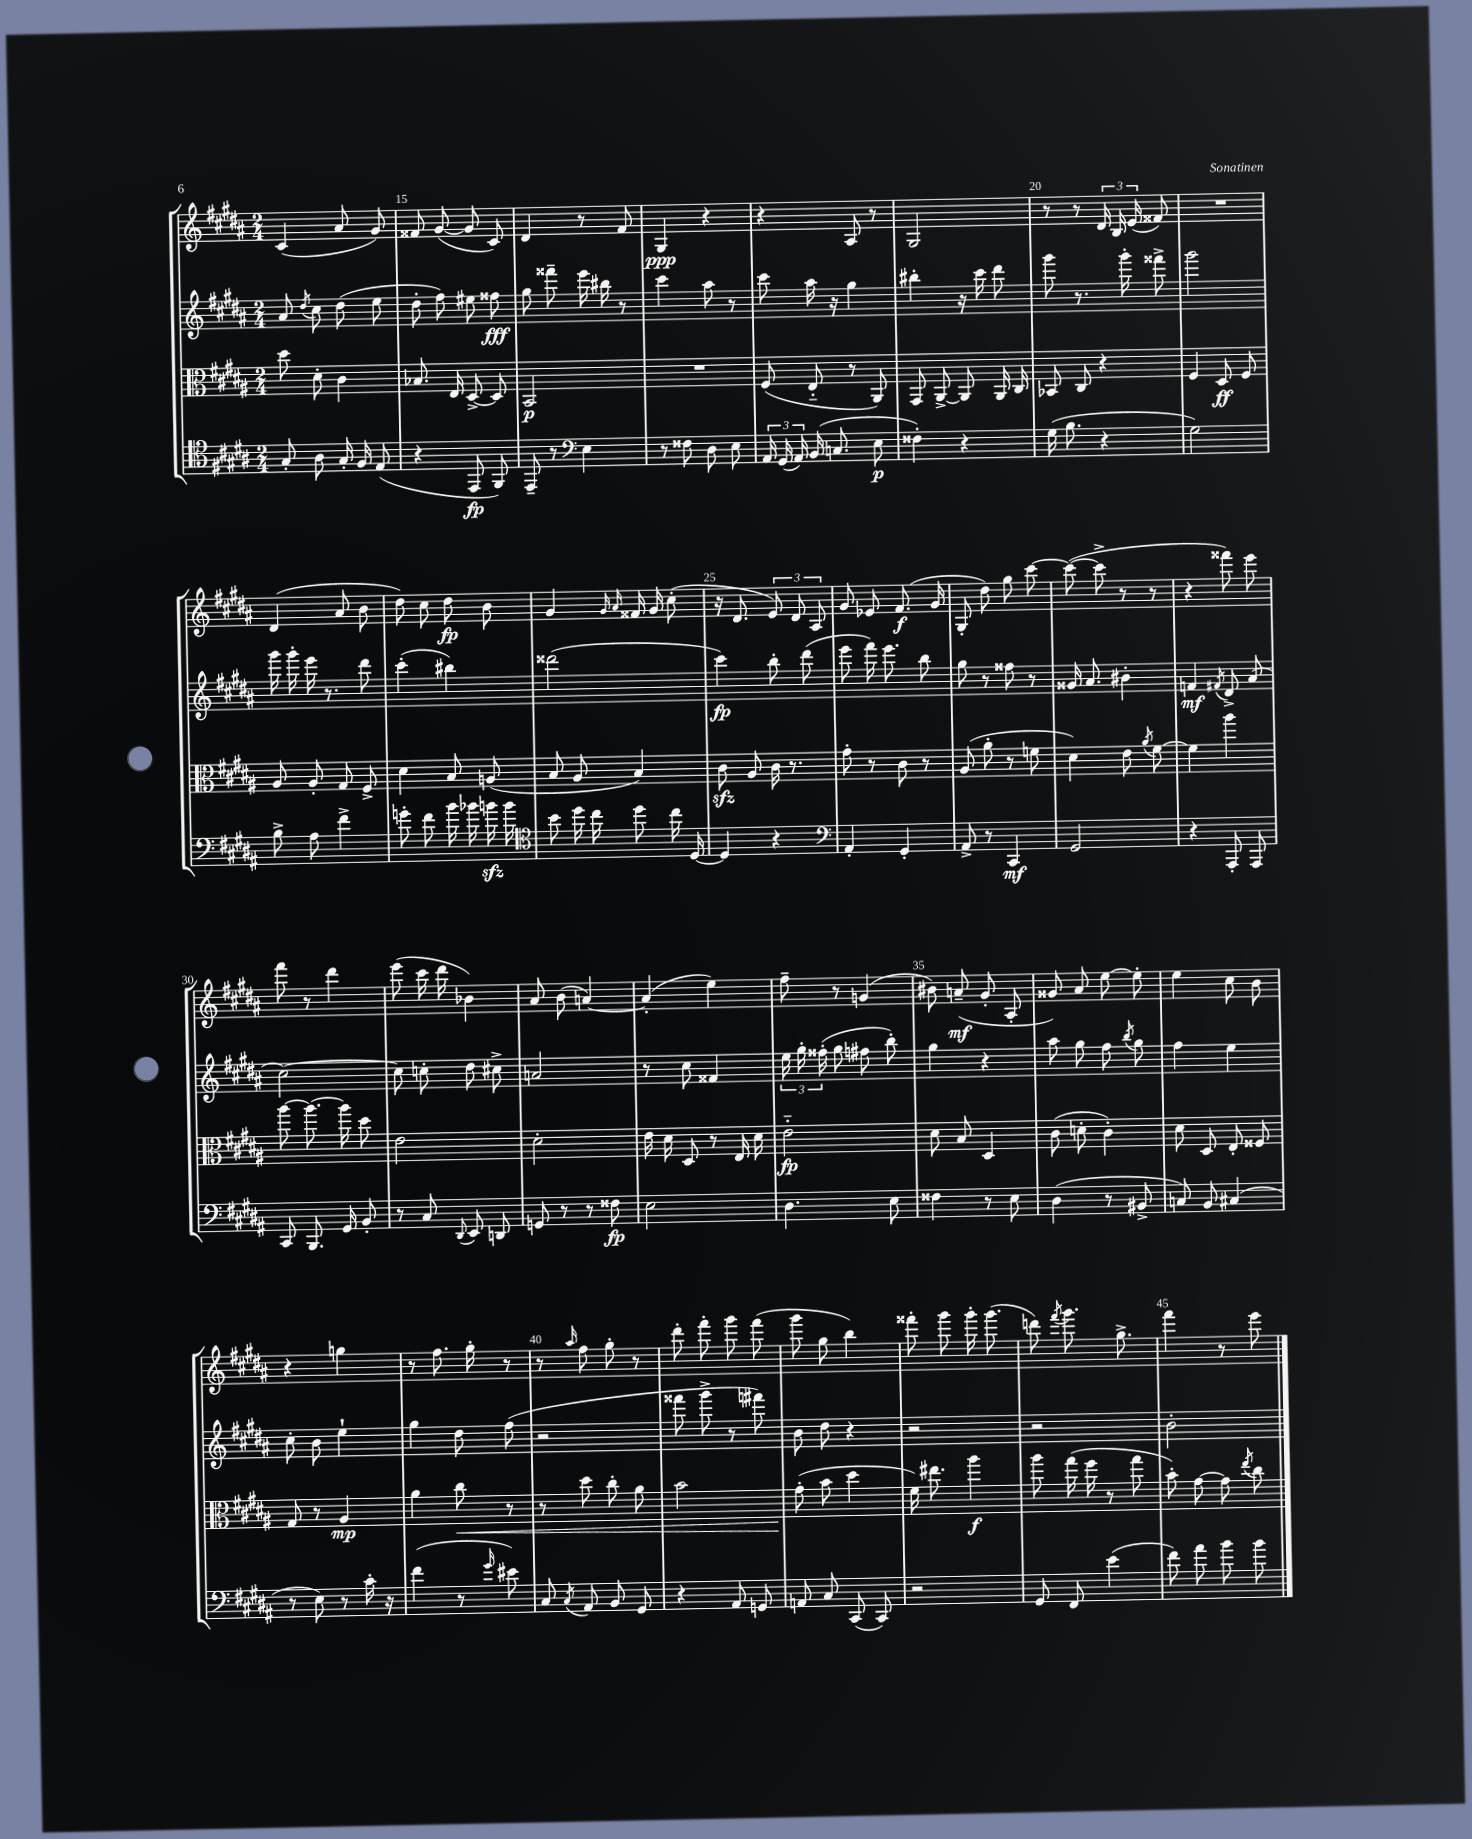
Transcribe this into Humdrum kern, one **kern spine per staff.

**kern	**kern	**kern	**kern
*staff4	*staff3	*staff2	*staff1
*clefC4	*clefC3	*clefG2	*clefG2
*k[f#c#g#d#a#]	*k[f#c#g#d#a#]	*k[f#c#g#d#a#]	*k[f#c#g#d#a#]
*M2/4	*M2/4	*M2/4	*M2/4
8G#'	8dd#	8a#	(4c#
.	.	8qdd#	.
8A#	8d#'	8cc#	.
16G#'	4c#	(8dd#	8a#
16F#	.	.	.
(8E	.	8ee	8g#)
=	=	=	=
4r	8.B-	8dd#'	8f##
.	.	8ff#)	([8g#
.	16E	.	.
8EE	[8D#^	8ee#	8g#]
8FF#)	8D#]	8ff##	8c#)
=	=	=	=
8EE~	2BB	8gg#	4d#
8r	.	8fff##~	.
*clefF4	*	*	*
4E	.	16eee	8r
.	.	16bb#	.
.	.	8r	8f#
=	=	=	=
8r	2r	4ccc#	4G#
8F##	.	.	.
8D#	.	8aa#	4r
8E	.	8r	.
=	=	=	=
24AA#	(8F#	8ccc#	4r
(24GG#	.	.	.
24AA#)	.	.	.
(16BB	8E'~	16aa#	.
8.C	.	16r	.
.	8r	4gg#	8A#
8E	8AA#)	.	8r
=	=	=	=
4F##')	8GG#	4bb#'	2G#
.	[8AA#^	.	.
4r	8AA#]	16r	.
.	.	16ccc#	.
.	16AA#	8ddd#	.
.	16C#	.	.
=	=	=	=
(16G#	8BB-	8ggg#	8r
8.B	.	.	.
.	8C#	8.r	8r
4r	4r	.	24d#
.	.	.	24B
.	.	16ggg#'	.
.	.	.	(24e
.	.	8fff##^	8f##)
=	=	=	=
2G#)	4F#	2ggg#	2r
.	8D#	.	.
.	8F#	.	.
=	=	=	=
8B^	8A#	16ggg#	(4d#
.	.	16ggg#'	.
8A#	8A#'	16eee	.
.	.	8.r	.
4f#^	8G#	.	8a#
.	8F#^	8ddd#	8b
=	=	=	=
8g'	4d#	(4ccc#'	8dd#)
8f#	.	.	8cc#
16b	8B	4bb#)	8dd#
16b-	.	.	.
16b	(8A	.	8b
16b	.	.	.
=	=	=	=
*clefC4	*	*	*
8b	8B	(2ddd##	4g#
16dd#	8A#	.	.
16cc#	.	.	.
.	.	.	16qqg#
.	.	.	16qqa#
8dd#	4B)	.	16f##
.	.	.	16g#
16cc#	.	.	(8cc#'
[16D#	.	.	.
=	=	=	=
4D#]	8c#	4ccc#)	16r
.	.	.	8.d#
.	8A#	.	.
4r	16c#	8bb'	12e)
.	8.r	.	.
.	.	.	12d#
.	.	(8ddd#	.
.	.	.	12A#
=	=	=	=
*clefF4	*	*	*
4AA#'	8g#'	8eee	8g#
.	8r	16fff#)	8e-
.	.	8.eee	.
4GG#'	8c#	.	(8.f#
.	8r	8bb	.
.	.	.	16g#
=	=	=	=
8AA#^	(8A#	8gg#	8G#'
8r	8a#'	8r	8dd#)
4CC#	8r	8ff##	8gg#
.	8f	8r	[8ccc#
=	=	=	=
2GG#	4d#)	16g##	(8ccc#_
.	.	8.a#	.
.	.	.	8ccc#^]
.	8e	4b#'	8r
.	8qa#	.	.
.	[8f#	.	8r
=	=	=	=
4r	4f#]	4f	4r
.	.	8qf#	.
8AAA#'	4aa#	8d#^	8fff##)
8AAA#	.	(8a#	8eee
=	=	=	=
8CC#	[8aa#	[2cc#)	8fff#
8.BBB	8.aa#_	.	8r
.	.	.	4ddd#
16GG#	16aa#]	.	.
8BB'	8dd#	.	.
=	=	=	=
8r	2e	8cc#]	(8eee
8C#	.	8cc'	16ccc#
.	.	.	16ddd#
8qqDD#	.	.	.
8EE	.	8dd#	4b-)
8DD	.	8cc#^	.
=	=	=	=
8GG	2d#'	2a	8a#
8r	.	.	(8b
8r	.	.	[4a)
8F##	.	.	.
=	=	=	=
2E	16e	8r	(4a']
.	16d#	.	.
.	8D#	8cc#	.
.	8r	4f##	4ee)
.	16E	.	.
.	16d#	.	.
=	=	=	=
4.D#	2e'~	24ee	8ff#~
.	.	24gg#'	.
.	.	(24ff##'	.
.	.	8gg#	8r
.	.	8ff#	(4g
8E	.	8bb')	.
=	=	=	=
4F##	8d#	4gg#	8b#)
.	8B	.	(8a~
8r	4D#	4r	8g#'
8E	.	.	8A#'
=	=	=	=
(4D#	(8c#	8aa#	8g##)
.	8d'	8gg#	8a#
8r	4c#')	8ff#	[8ee
.	.	8qbb	.
8BB#^	.	8gg#	8ee']
=	=	=	=
8C)	8d#	4ff#	4ee
8BB	8D#	.	.
(4C#	8E'	4ee	8cc#
.	8F##	.	8b
=	=	=	=
8r	8G#	8cc#'	4r
8E)	8r	8b	.
8r	4A#	4ee`	4gg
16c#'	.	.	.
16r	.	.	.
=	=	=	=
(4f#	4a#	4gg#	8r
.	.	.	8.ff#
8r	8cc#	8dd#	.
.	.	.	16gg#'
16qqg#	.	.	.
8e#)	8r	(8ff#	8r
=	=	=	=
8C#	8r	2r	8r
8qC#	.	.	16qqaa#
8AA#	8dd#	.	8ff#
8BB	8cc#'	.	8gg#'
8GG#	8a#	.	8r
=	=	=	=
4r	2b	8fff##	8ddd#'
.	.	8ggg#^	8fff#'
8AA#	.	8r	8ggg#
8GG	.	8fff#)	(8fff#
=	=	=	=
8AA	(8g#'	8b	8ggg#
8C#	8b	8dd#	8gg#
(8CC#	4dd#	4r	4bb)
8CC#)	.	.	.
=	=	=	=
2r	16f#)	2r	8fff##'
.	8.ee#	.	.
.	.	.	8ggg#
.	4aa#	.	16ggg#'
.	.	.	(8.ggg#
=	=	=	=
8GG#	8aa#	2r	8ddd)
.	.	.	8qfff#
8FF#	(16gg#	.	8.ggg#
.	16ff#	.	.
(4e	8r	.	.
.	.	.	8.gg#^
.	8gg#	.	.
=	=	=	=
8f#)	8b')	2b'	4fff#
8a#	[8g#	.	.
8b	8g#]	.	8r
.	8qee	.	.
8b	8cc#	.	8eee
==	==	==	==
*-	*-	*-	*-
